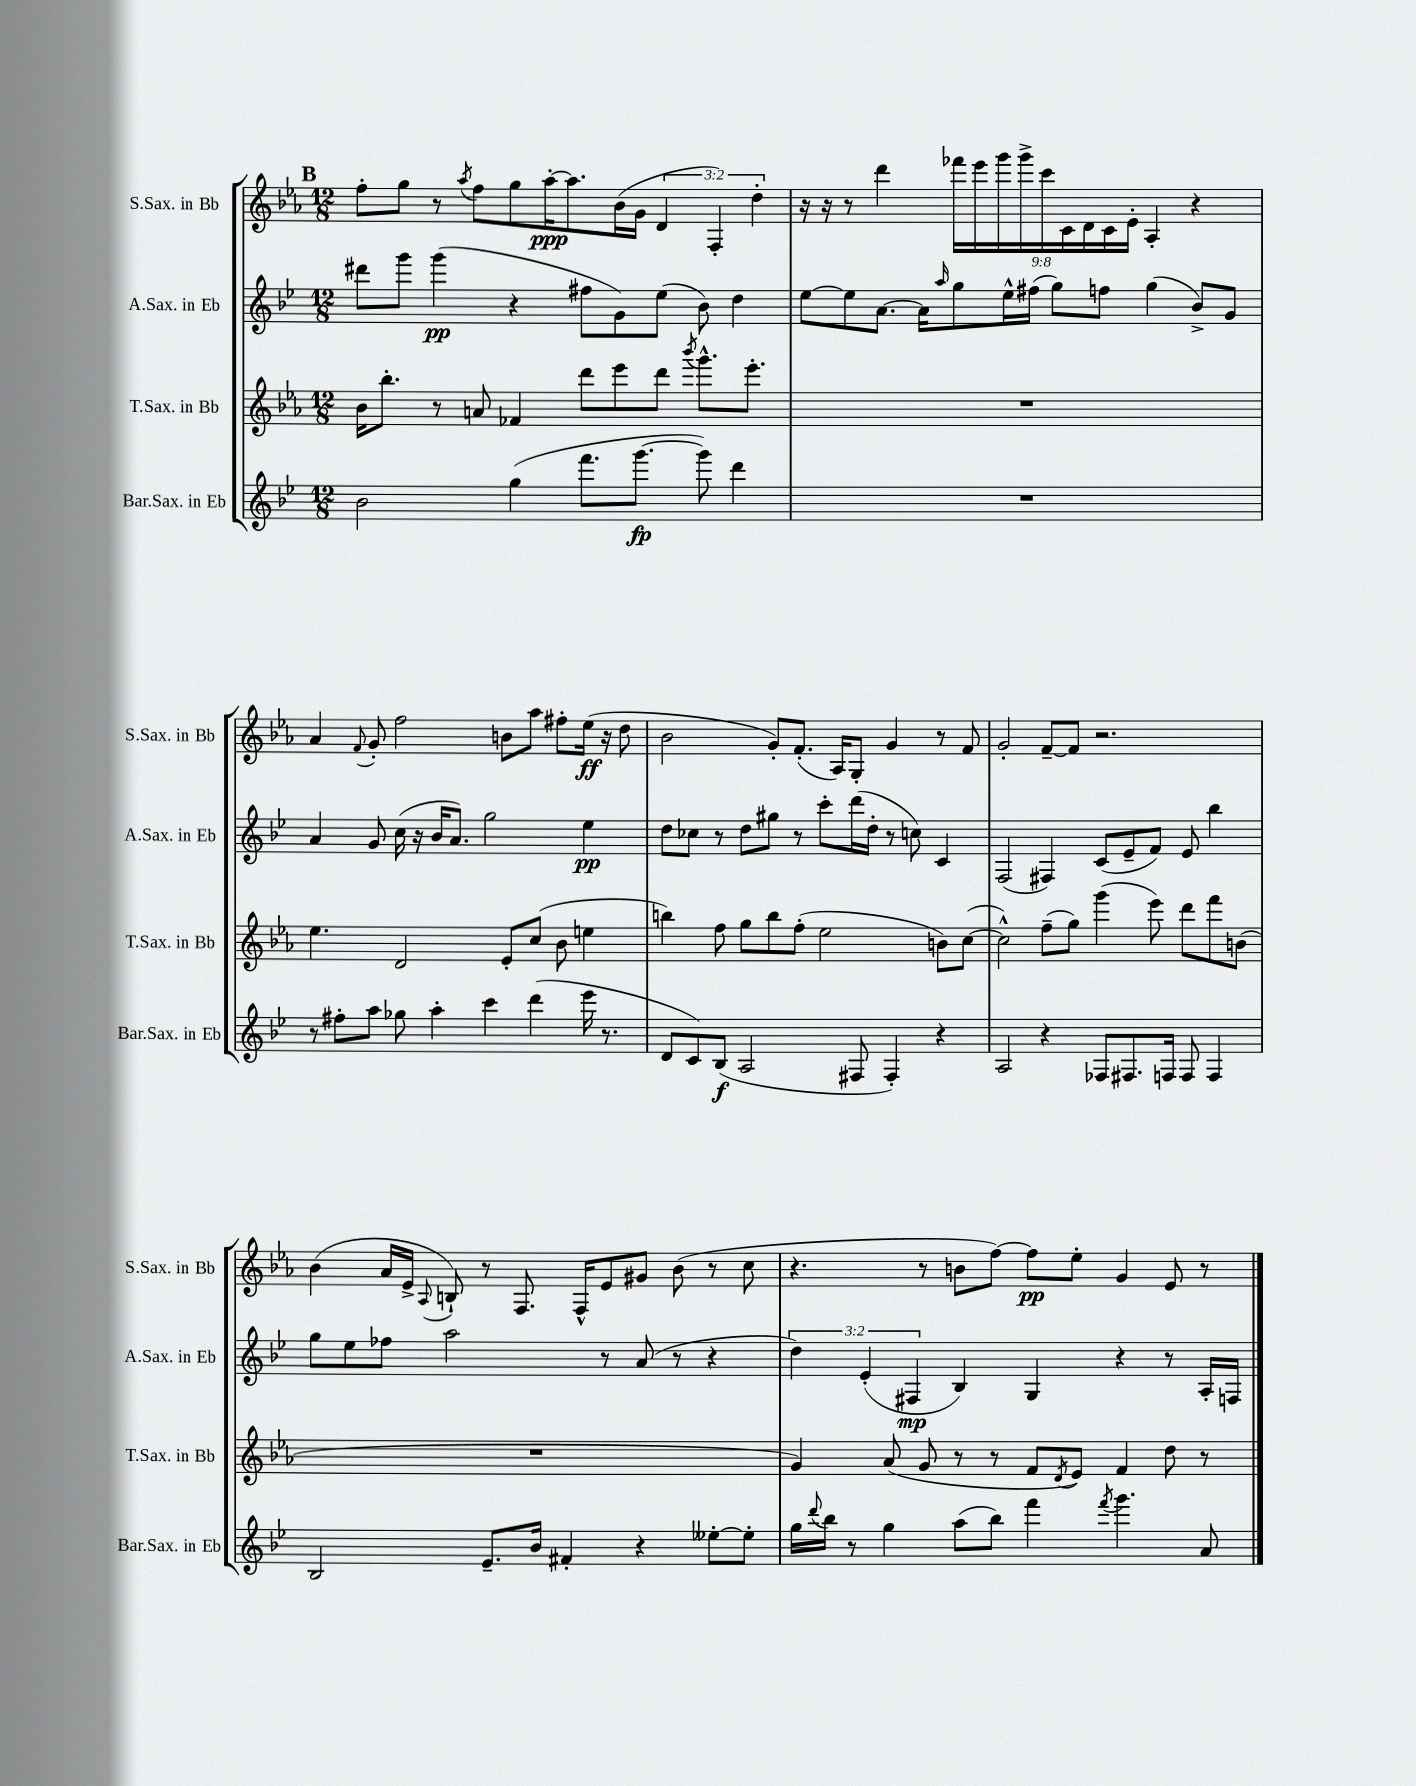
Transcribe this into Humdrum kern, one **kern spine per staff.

**kern	**kern	**kern	**kern
*staff4	*staff3	*staff2	*staff1
*clefG2	*clefG2	*clefG2	*clefG2
*k[b-e-]	*k[b-e-a-]	*k[b-e-]	*k[b-e-a-]
*M12/8	*M12/8	*M12/8	*M12/8
2b-\	16b-\LK	8ddd#\L	8ff'\L
.	8.bb-'\J	.	.
.	.	8ggg\J	8gg\J
.	8r	(4ggg\	8r
.	.	.	8qaa-/
.	8a/	.	8ff\L
(4gg\	4f-/	4r	8gg\
.	.	.	[16aa-'\K
.	.	.	8.aa-\]
8.fff\L	8ddd\L	8ff#\L	.
.	8eee-\	8g\)	(16b-\L
[8.ggg\J	.	.	16g\JJ
.	8ddd\J	(8ee-\J	6d/
.	8qbbb-/	.	.
8ggg\])	8.ggg^^\L	8b-\)	.
.	.	.	6F'/)
4ddd\	.	4dd\	.
.	8.eee-'\J	.	.
.	.	.	6dd'\
=	=	=	=
1.r	1.r	[8ee-\L	16r
.	.	.	16r
.	.	8ee-\]	8r
.	.	[8.a\J	4ddd\
.	.	16a\]LK	.
.	.	16qqaa/	.
.	.	8gg\	18fff-\LL
.	.	.	18eee-\
.	.	.	18ggg\
.	.	16ee-^^\L	.
.	.	.	18ggg^\
.	.	(16ff#\JJ	.
.	.	.	18ccc\
.	.	8gg\L)	.
.	.	.	18c\
.	.	.	18d\
.	.	8ff\J	.
.	.	.	18c\
.	.	.	18e-'\JJ
.	.	(4gg\	4A-'/
.	.	8b-^/L)	4r
.	.	8g/J	.
=	=	=	=
8r	4.ee-\	4a/	4a-/
8ff#'\L	.	.	.
.	.	.	8qqf/
8aa\J	.	8g/	8g'/
8gg-\	2d/	(16cc\	2ff\
.	.	16r	.
4aa'\	.	16b-/LK	.
.	.	8.a/J)	.
4ccc\	.	2gg\	.
.	8e-'/L	.	8b\L
(4ddd\	(8cc/J	.	8aa-\J
.	8b-\	.	8ff#'\L
16eee-\	4ee\	4ee-\	(16ee-\Jk
8.r	.	.	16r
.	.	.	8dd\
=	=	=	=
8d/L	4bb\)	8dd\L	2b-\
8c/)	.	8cc-\J	.
(8B-/J	8ff\	8r	.
2A/	8gg\L	8dd\L	.
.	8bb\	8gg#\J	8g'/L)
.	(8ff'\J	8r	(8.f'/J
.	2ee-\	8ccc'\L	.
.	.	.	16A-/LK)
8F#/	.	(16ddd\L	8G'/J
.	.	16dd'\JJ	.
4F#'/)	.	8r	4g/
.	.	8cc\)	.
4r	8b\L)	4c/	8r
.	([8cc\J	.	8f/
=	=	=	=
2A/	2cc^^\])	(2F/	2g'/
4r	(8ff~\L	4F#/)	[8f~/L
.	8gg\J)	.	8f/]J
8F-/L	(4ggg\	(8c/L	2.r
8.F#/	.	8e-~/	.
.	8eee-\)	8f/J)	.
16F/Jk	.	.	.
8F/	8ddd\L	8e-/	.
4F/	8fff\	4bb-\	.
.	(8b\J	.	.
=	=	=	=
2B-/	1.r	8gg\L	(4b-\
.	.	8ee-\	.
.	.	8ff-\J	16a-/LL
.	.	.	16e-^/JJ
.	.	.	8qqA-/
.	.	2aa\	8B`/)
8.e-~/L	.	.	8r
.	.	.	8.F/
16b-/Jk	.	.	.
4f#'/	.	.	.
.	.	.	16F^^/LK
.	.	8r	8e-/
4r	.	(8a/	8g#/J
.	.	8r	(8b-\
[8ee--'\L	.	4r	8r
8ee--'\]J	.	.	8cc\
=	=	=	=
16gg\LL	4g/)	6dd\)	4.r
8qqddd/	.	.	.
16bb-\JJ	.	.	.
8r	.	.	.
.	.	(6e-'/	.
4gg\	(8a-/	.	.
.	.	6F#/	.
.	8g/	.	8r
(8aa\L	8r	4B-/)	8b\L
8bb-\J)	8r	.	[8ff\J)
4fff\	8f/L	4G/	8ff\]L
.	8qd/	.	.
.	8e-/J)	.	8ee-'\J
8qfff/	.	.	.
4.ggg\	4f/	4r	4g/
.	8dd\	8r	8e-/
8a/	8r	16A'/LL	8r
.	.	16F/JJ	.
==	==	==	==
*-	*-	*-	*-
